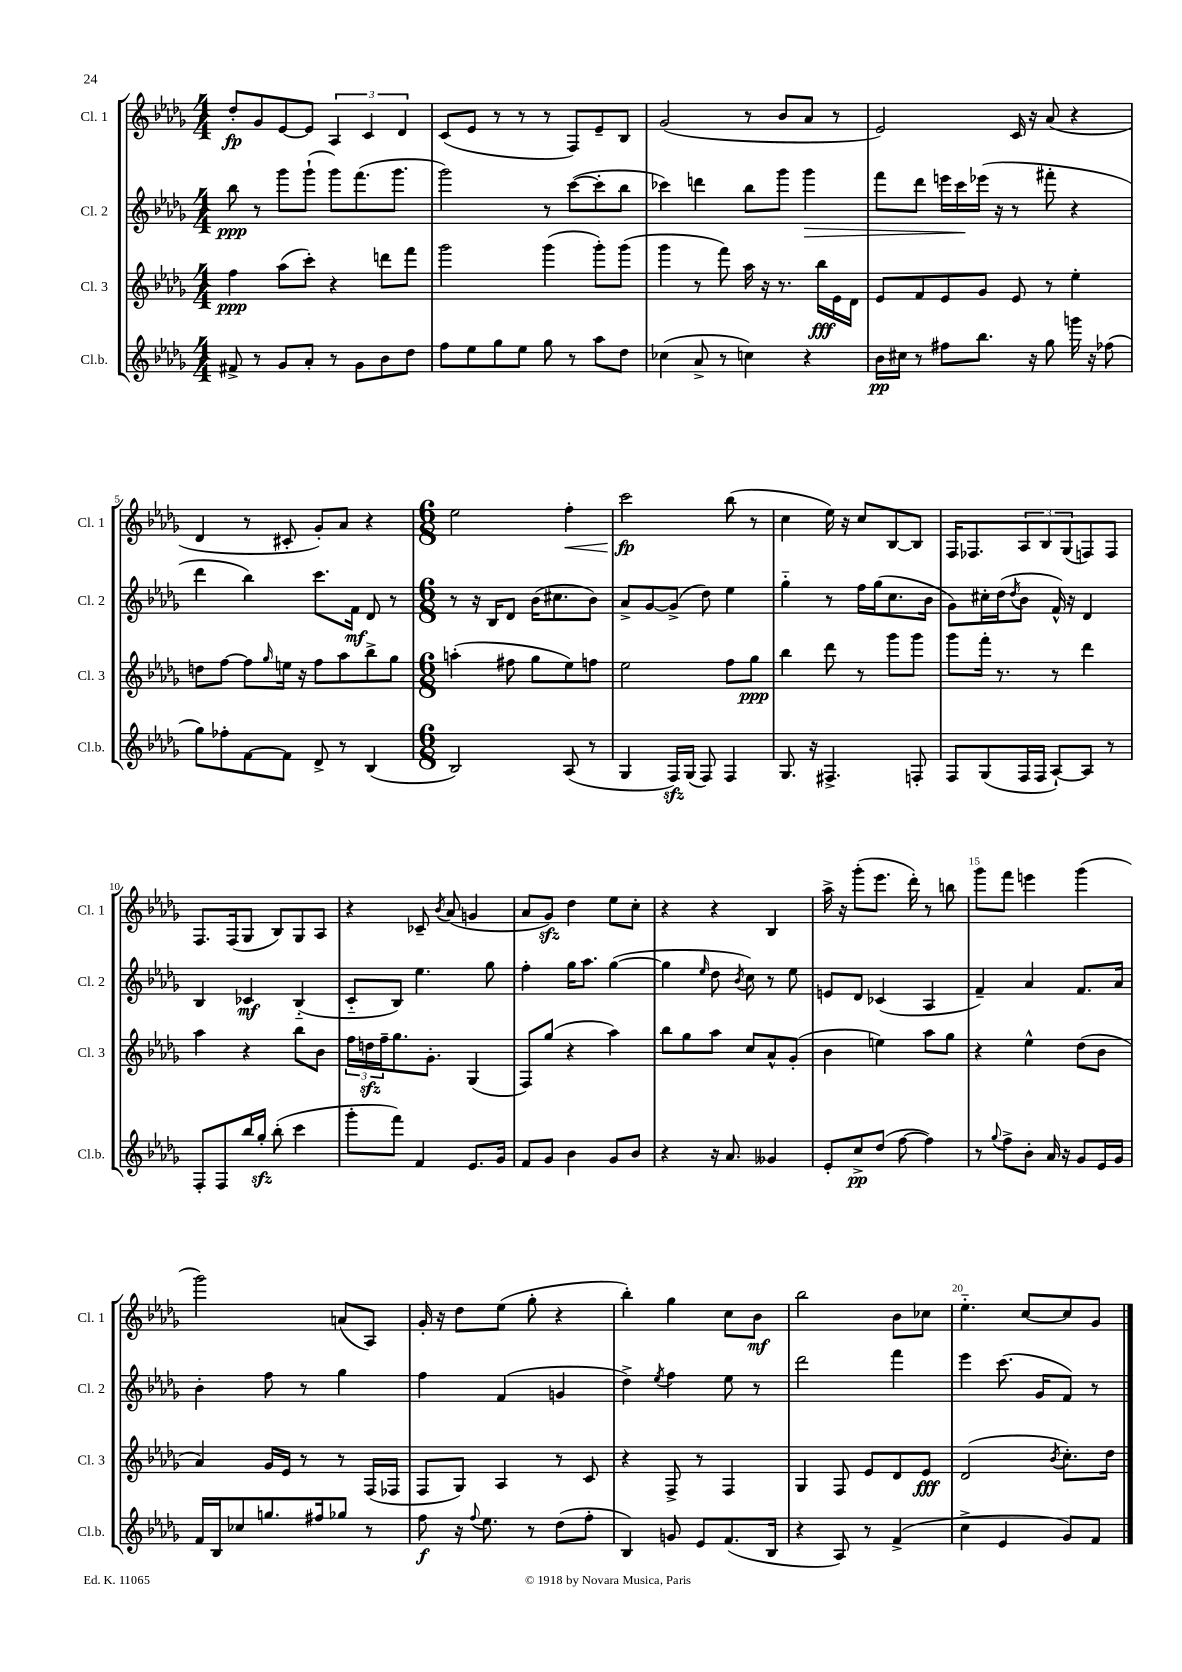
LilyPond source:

<<
\new StaffGroup <<
\new Staff = "s0" \with { instrumentName = "Cl. 1" shortInstrumentName = "Cl. 1" } {
    \clef treble \key des \major \numericTimeSignature \time 4/4
    des''8-.\fp ges'8 ees'8~ ees'8 \tuplet 3/2 { aes4 c'4 des'4 } |
    c'8( ees'8 r8 r8 r8 f8) ees'8-- bes8 |
    ges'2( r8 bes'8 aes'8 r8 |
    ees'2) c'16 r16 aes'8( r4 |
    des'4 r8 cis'8-. ges'8-.) aes'8 r4 |
    \numericTimeSignature \time 6/8 ees''2 f''4-.\< |
    c'''2\fp\! bes''8( r8 |
    c''4 ees''16) r16 c''8 bes8~ bes8 |
    f16 fes8. \tuplet 3/2 { aes8 bes8 ges8( } f8) f8 |
    f8. f16( ges8 bes8) ges8 aes8 |
    r4 ces'8-- \acciaccatura { bes'8 } aes'8( g'4 |
    aes'8 ges'8\sfz) des''4 ees''8 c''8-. |
    r4 r4 bes4 |
    aes''16-> r16 ges'''8-.( ees'''8. des'''16-.) r8 b''8 |
    ges'''8 f'''8 e'''4 ges'''4( |
    ges'''2) a'8( aes8) |
    ges'16-. r16 des''8 ees''8( ges''8-. r4 |
    bes''4-.) ges''4 c''8 bes'8\mf |
    bes''2 bes'8 ces''8 |
    ees''4.-_ c''8~ c''8 ges'8 \bar "|." |
}
\new Staff = "s1" \with { instrumentName = "Cl. 2" shortInstrumentName = "Cl. 2" } {
    \clef treble \key des \major \numericTimeSignature \time 4/4
    bes''8\ppp r8 ges'''8 ges'''8-!( ges'''8) f'''8.( ges'''8. |
    ges'''2) r8 c'''8~( c'''8-. bes''8 |
    ces'''4) d'''4 bes''8 ges'''8 ges'''4\> |
    f'''8 des'''8 e'''16 c'''16\! ees'''16( r16 r8 fis'''8-. r4 |
    des'''4 bes''4) c'''8. f'16\mf des'8 r8 |
    \numericTimeSignature \time 6/8 r8 r16 bes16 des'8 bes'16( cis''8. bes'8) |
    aes'8-> ges'8~ ges'8->( des''8) ees''4 |
    ges''4-_ r8 f''16 ges''16( c''8. bes'16 |
    ges'8) cis''16-. des''16( \acciaccatura { des''8 } bes'8 f'16-^) r16 des'4 |
    bes4 ces'4\mf bes4-_( |
    c'8-_ bes8) ees''4. ges''8 |
    f''4-. ges''16 aes''8. ges''4~( |
    ges''4 \grace { ees''16 } des''8 \acciaccatura { bes'8 } c''8) r8 ees''8 |
    e'8 des'8 ces'4( aes4 |
    f'4--) aes'4 f'8. aes'16 |
    bes'4-. f''8 r8 ges''4 |
    f''4 f'4( g'4 |
    des''4->) \acciaccatura { ees''8 } f''4 ees''8 r8 |
    des'''2 f'''4 |
    ees'''4 c'''8.( ges'16 f'8) r8 \bar "|." |
}
\new Staff = "s2" \with { instrumentName = "Cl. 3" shortInstrumentName = "Cl. 3" } {
    \clef treble \key des \major \numericTimeSignature \time 4/4
    f''4\ppp aes''8( c'''8-.) r4 d'''8 f'''8 |
    ges'''2 ges'''4( ges'''8-.) ges'''8( |
    ges'''4 r8 f'''8) aes''16 r16 r8. bes''16\fff ees'16 des'16 |
    ees'8 f'8 ees'8 ges'8 ees'8 r8 ees''4-. |
    d''8 f''8~ f''8 \grace { ges''16 } e''16 r16 f''8 aes''8 bes''8-> ges''8 |
    \numericTimeSignature \time 6/8 a''4-.( fis''8 ges''8 ees''8) f''8 |
    ees''2 f''8 ges''8\ppp |
    bes''4 des'''8 r8 ges'''8 ges'''8 |
    ges'''8 f'''16-. r8. r8 des'''4 |
    aes''4 r4 bes''8 bes'8 |
    \tuplet 3/2 { f''16 d''16\sfz f''16-- } ges''8. ges'8.-. ges4( |
    f8) ges''8( r4 aes''4) |
    bes''8 ges''8 aes''8 c''8 aes'8-^ ges'8-.( |
    bes'4 e''4) aes''8 ges''8 |
    r4 ees''4-^ des''8( bes'8 |
    aes'4) ges'16 ees'16 r8 r8 f16( fes16 |
    f8 ges8) aes4 r8 c'8 |
    r4 f8-> r8 f4 |
    ges4 f8 ees'8 des'8 ees'8\fff |
    des'2( \acciaccatura { bes'8 } c''8.-.) des''16 \bar "|." |
}
\new Staff = "s3" \with { instrumentName = "Cl.b." shortInstrumentName = "Cl.b." } {
    \clef treble \key des \major \numericTimeSignature \time 4/4
    fis'8-> r8 ges'8 aes'8-. r8 ges'8 bes'8 des''8 |
    f''8 ees''8 ges''8 ees''8 ges''8 r8 aes''8 des''8 |
    ces''4( aes'8-> r8 c''4) r4 |
    bes'16\pp cis''16 r8 fis''8 bes''8. r16 ges''8 g'''16 r16 fes''8( |
    ges''8) fes''8-. f'8~ f'8 des'8-> r8 bes4( |
    \numericTimeSignature \time 6/8 bes2) aes8( r8 |
    ges4 f16\sfz) ges16( f8) f4 |
    ges8. r16 fis4.-> f8-. |
    f8 ges8( f16 f16 aes8~-!) aes8 r8 |
    f8-. f8 bes''16 ges''16-.\sfz bes''8-.( c'''4 |
    ges'''8-. f'''8) f'4 ees'8. ges'16 |
    f'8 ges'8 bes'4 ges'8 bes'8 |
    r4 r16 aes'8. geses'4 |
    ees'8-. c''8->\pp des''8( f''8~ f''4) |
    r8 \appoggiatura { ges''8 } f''8-> bes'8-. aes'16 r16 ges'8 ees'16 ges'16 |
    f'16 bes16 ces''8 g''8. fis''16 ges''8 r8 |
    f''8\f r16 \appoggiatura { f''8 } ees''8. r8 des''8( f''8-. |
    bes4) g'8 ees'8 f'8.( bes16 |
    r4 aes8) r8 f'4->( |
    c''4-> ees'4 ges'8) f'8 \bar "|." |
}
>>
>>
\layout { \context { \Score \override BarNumber.break-visibility = ##(#f #t #t) barNumberVisibility = #(every-nth-bar-number-visible 5) } }
